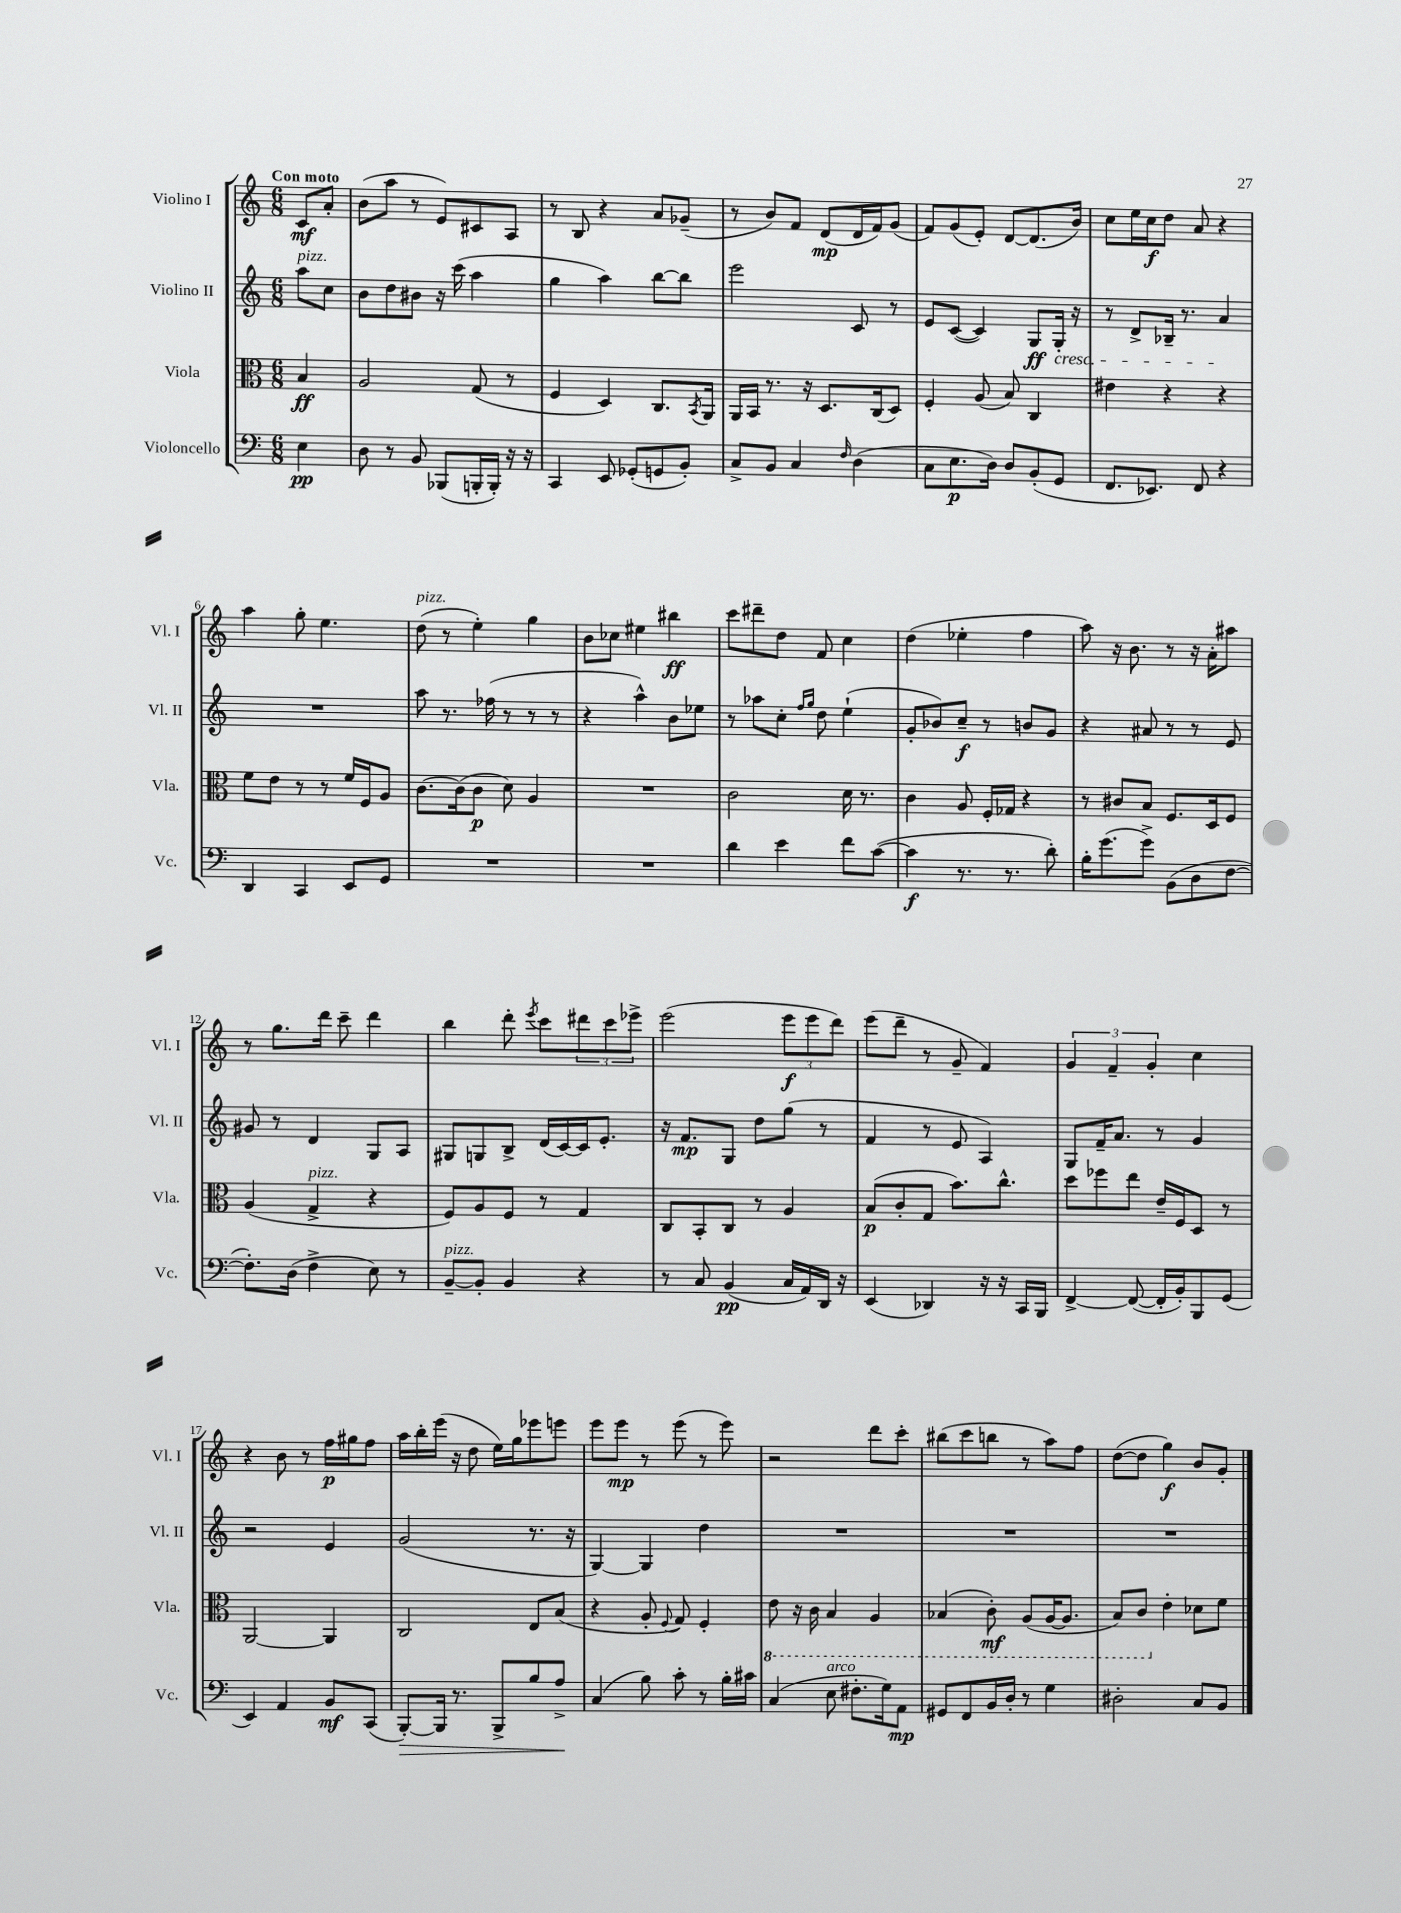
<<
\new StaffGroup <<
\new Staff = "s0" \with { instrumentName = "Violino I" shortInstrumentName = "Vl. I" } {
    \clef treble \key c \major \numericTimeSignature \time 6/8 \partial 4 \tempo "Con moto"
    c'8\mf a'8-. |
    b'8( a''8 r8 e'8) cis'8 a8 |
    r8 b8 r4 a'8 ges'8--( |
    r8 b'8) f'8 d'8\mp( d'16 f'16) g'8( |
    f'8) g'8( e'8-.) d'8~ d'8.( b'16) |
    c''8 e''16 c''16\f d''8 a'8 r4 |
    a''4 g''8-. e''4. |
    d''8^\markup { \italic "pizz." }( r8 e''4-.) g''4 |
    b'8 ces''8 eis''4 bis''4\ff |
    c'''8 dis'''8-- d''8 f'8 c''4 |
    d''4( ees''4-. f''4 |
    a''8) r16 b'8. r8 r16 a'16-. ais''8 |
    r8 g''8. d'''16 c'''8-- d'''4 |
    b''4 d'''8-. \acciaccatura { e'''8 } c'''8 \tuplet 3/2 { dis'''8 c'''8 ees'''8-> } |
    e'''2( \tuplet 3/2 { e'''8\f e'''8 d'''8) } |
    e'''8( d'''8-- r8 g'8-- f'4) |
    \tuplet 3/2 { g'4 f'4-- g'4-. } c''4 |
    r4 b'8 r8 f''16\p gis''16 f''8 |
    a''16 b''16-. e'''16( r16 d''8 e''16) g''16 ees'''8 e'''8 |
    e'''8 e'''8\mp r8 e'''8( r8 e'''8) |
    r2 d'''8 c'''8-. |
    bis''8( c'''8 b''8 r8 a''8) f''8 |
    d''8~( d''8 g''4\f) b'8 g'8-. \bar "|." |
}
\new Staff = "s1" \with { instrumentName = "Violino II" shortInstrumentName = "Vl. II" } {
    \clef treble \key c \major \numericTimeSignature \time 6/8 \partial 4
    a''8^\markup { \italic "pizz." } c''8 |
    b'8 d''8 bis'8 r16 c'''16( a''4 |
    g''4 a''4) b''8~ b''8 |
    e'''2 c'8 r8 |
    e'8 c'8~( c'4) g8\ff g16-.\cresc r16 |
    r8 d'8-> bes16-- r8. a'4\! |
    R2. |
    a''8 r8. fes''16( r8 r8 r8 |
    r4 a''4-^) b'8 ees''8 |
    r8 aes''8 c''8-. \grace { f''16 g''16 } d''8 e''4-!( |
    g'8-. bes'8) c''8--\f r8 b'8 g'8 |
    r4 ais'8 r8 r8 e'8 |
    gis'8 r8 d'4 g8 a8 |
    gis8 g8 b8-> d'16( c'16~) c'16 e'8.-. |
    r16 f'8.\mp g8 d''8 g''8( r8 |
    f'4 r8 e'8 a4) |
    g8 f'16-- a'8. r8 g'4 |
    r2 e'4 |
    g'2( r8. r16 |
    g4~) g4 d''4 |
    R2. |
    R2. |
    R2. \bar "|." |
}
\new Staff = "s2" \with { instrumentName = "Viola" shortInstrumentName = "Vla." } {
    \clef alto \key c \major \numericTimeSignature \time 6/8 \partial 4
    b4\ff |
    a2 g8( r8 |
    f4 d4) c8. \acciaccatura { b,8 } a,16 |
    a,16 b,16 r8. r16 d8. c16( d8) |
    f4-. a8( b8) c4 |
    eis'4 r4 r4 |
    f'8 e'8 r8 r8 f'16 f16 a8 |
    c'8.~ c'16( c'8\p d'8) a4 |
    R2. |
    c'2 d'16 r8. |
    c'4 a8 f16-. ges16 r4 |
    r8 cis'8 b8 f8. d16 f8 |
    a4( g4->^\markup { \italic "pizz." } r4 |
    f8) a8 f8 r8 g4 |
    c8 b,8-. c8 r8 a4 |
    b8\p( c'8-. g8 b'8.) c''8.-^ |
    d''8 fes''8 e''8 e'16-- f16 d8 r8 |
    a,2~ a,4 |
    c2 e8 b8( |
    r4 a8-. \appoggiatura { f8 } g8) f4-. |
    \ottava #-1 e8 r16 c16 b,4 a,4 |
    bes,4( c8-.\mf) a,8( a,16~ a,8. |
    b,8) c8 \ottava #0 e'4-. des'8 f'8 \bar "|." |
}
\new Staff = "s3" \with { instrumentName = "Violoncello" shortInstrumentName = "Vc." } {
    \clef bass \key c \major \numericTimeSignature \time 6/8 \partial 4
    e4\pp |
    d8 r8 b,8 bes,,8( b,,16-. b,,16-.) r16 r16 |
    c,4 e,8 ges,8-.( g,8 b,8-.) |
    c8-> b,8 c4 \grace { f16 } d4( |
    c8 e8.\p d16) d8 b,8-.( g,8 |
    f,8. ees,8.) f,8 r4 |
    d,4 c,4 e,8 g,8 |
    R2. |
    R2. |
    d'4 e'4 f'8 c'8~( |
    c'4\f r8. r8. d'8-.) |
    b16-. g'8.( g'8->) b,8( d8 f8~ |
    f8.-.) d16( f4-> e8) r8 |
    b,8~--^\markup { \italic "pizz." } b,8-. b,4 r4 |
    r8 c8 b,4\pp( c16 a,16) d,16 r16 |
    e,4( des,4) r16 r16 c,16 b,,16 |
    f,4~-> f,8~( f,16-. b,16-.) b,,8 g,8( |
    e,4) a,4 b,8\mf c,8( |
    b,,8~-.\>) b,,16 r8. b,,8-> b8 a8->\! |
    c4( b8) c'8-. r8 b16-. cis'16 |
    c4( e8^\markup { \italic "arco" } fis8.-. g16) a,8\mp |
    gis,8 f,8 b,16 d16-. r8 g4 |
    dis2-. c8 b,8 \bar "|." |
}
>>
>>
